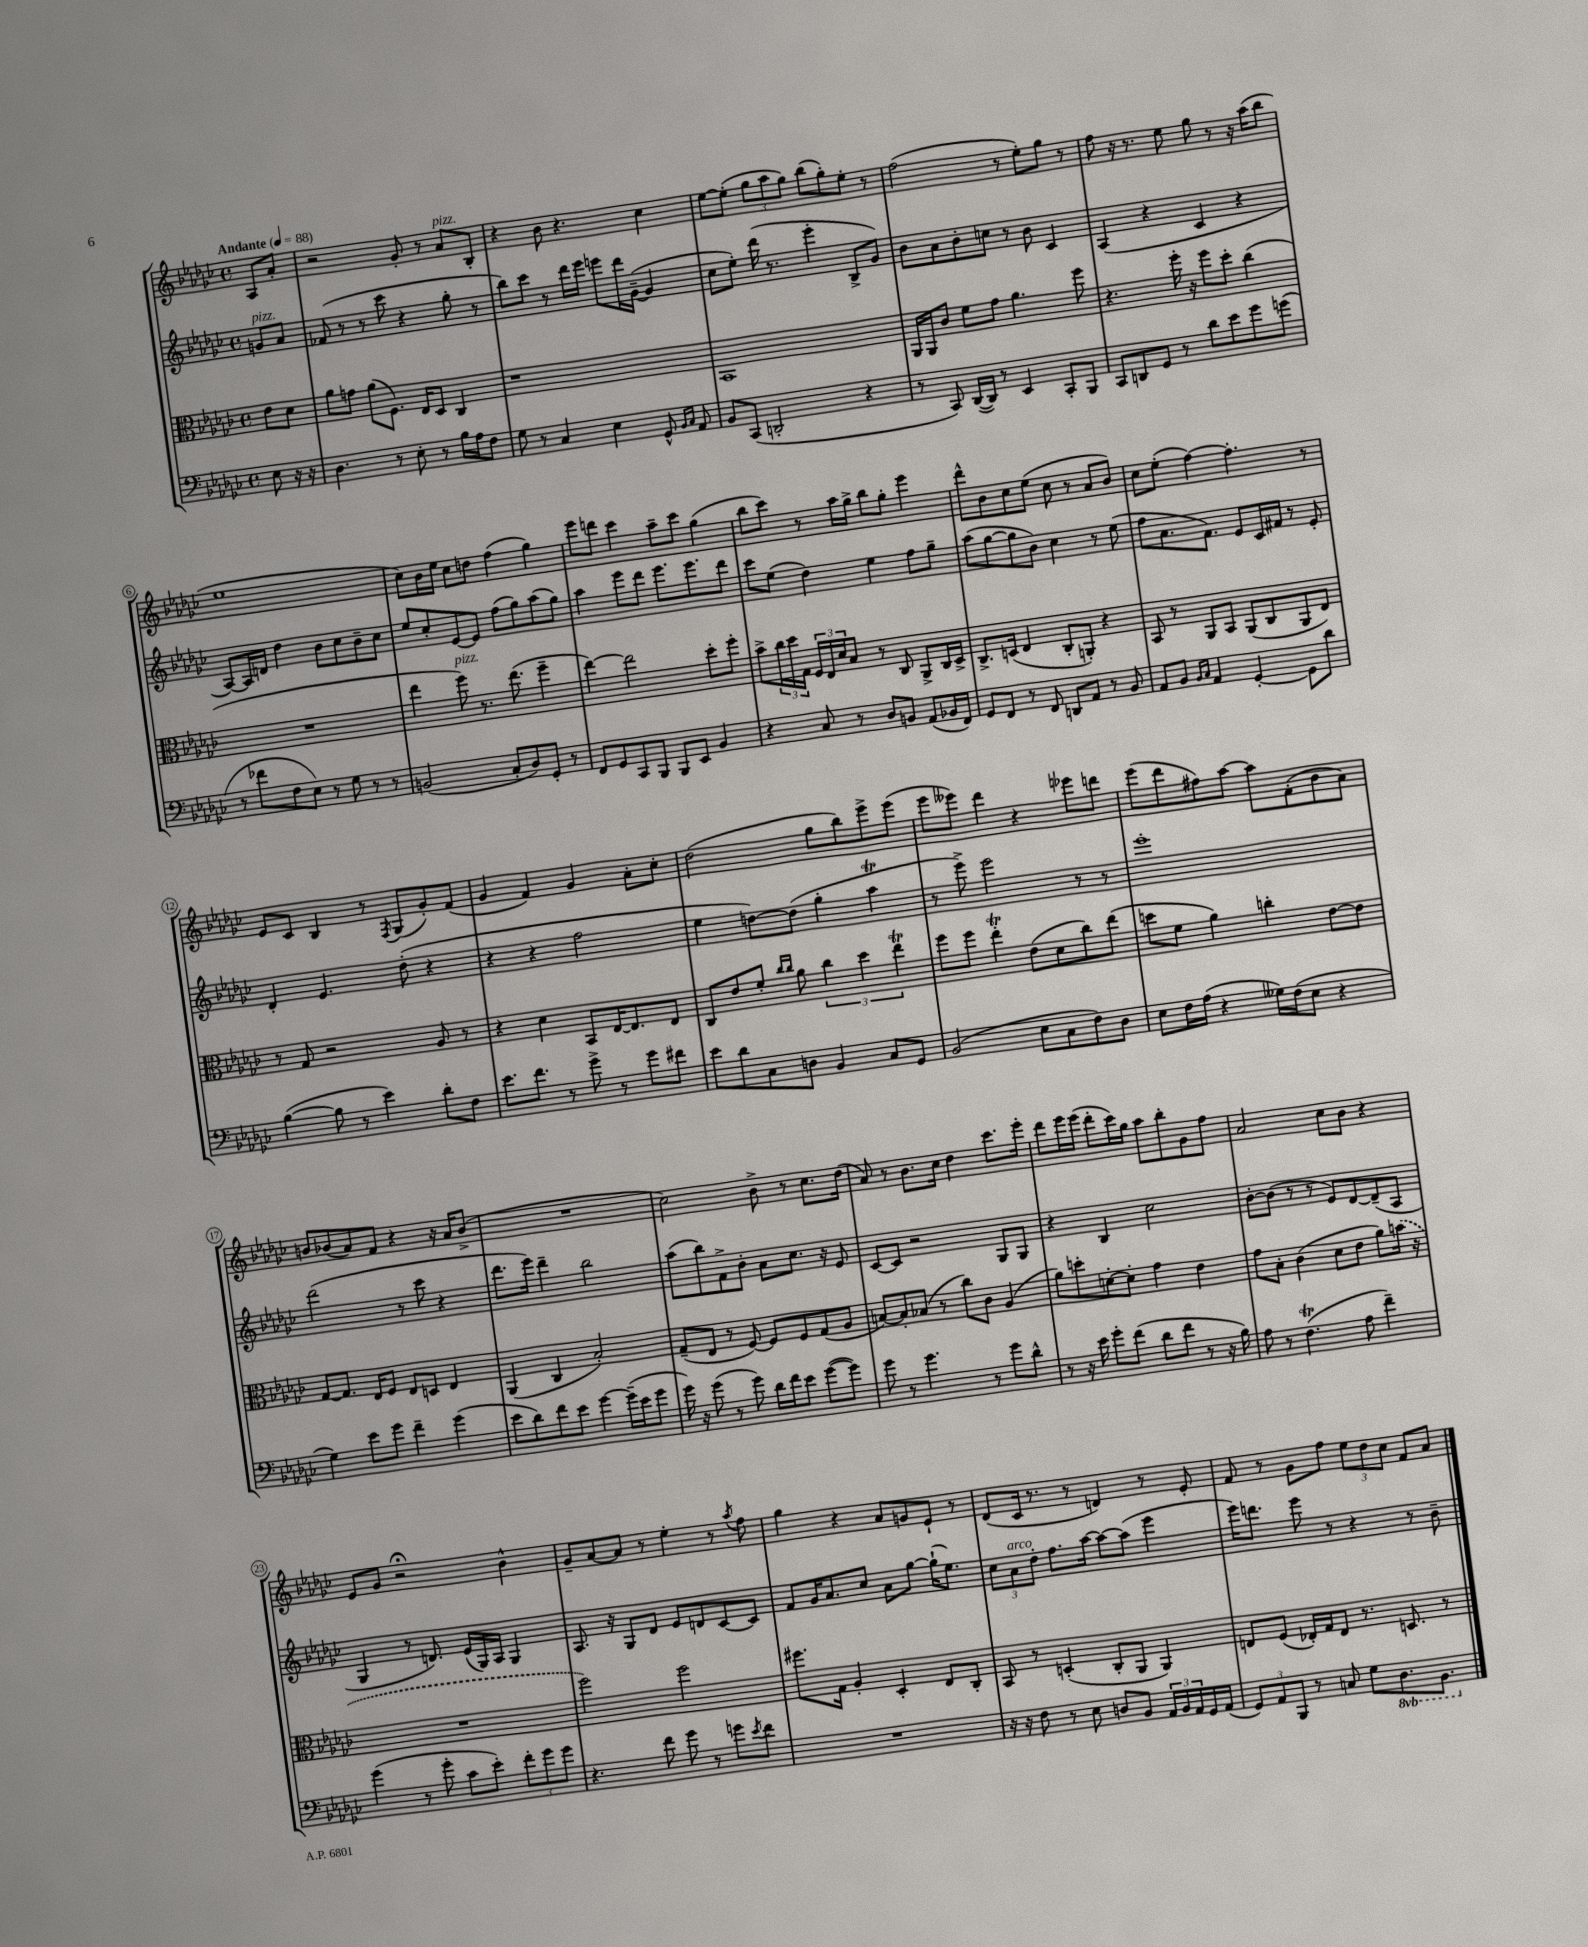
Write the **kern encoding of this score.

**kern	**kern	**kern	**kern
*staff4	*staff3	*staff2	*staff1
*clefF4	*clefC3	*clefG2	*clefG2
*k[b-e-a-d-g-c-]	*k[b-e-a-d-g-c-]	*k[b-e-a-d-g-c-]	*k[b-e-a-d-g-c-]
*M4/4	*M4/4	*M4/4	*M4/4
*met(c)	*met(c)	*met(c)	*met(c)
*MM88	*MM88	*MM88	*MM88
8E-\	8e-\L	8g/L	8A-/L
16r	8d-\J	8a-/J	8a-'/J
16r	.	.	.
=	=	=	=
4.D-\	8a-\L	(8f-/	2r
.	8g\J	8r	.
.	(8a-\L	8r	.
8r	8.F\J)	8ccc-\	.
8E-'\	.	4r	8g-'/
.	16E-/LK	.	.
8r	8D-/J	.	8r
16B-\LL	4C-/	8gg-'\	8a-/L
16A-\J	.	.	.
8F\J	.	8r	8B-'/J
=	=	=	=
8G-\	1r	8bb-\L)	4r
8r	.	8ccc-\J	.
4C-/	.	8r	8b-\
.	.	16ddd-\LL	4.r
.	.	16eee-\JJ	.
4E-\	.	8eee\L	.
.	.	16ddd-\L	.
.	.	([16g-~\JJ	.
8GG-^^/	.	4g-/]	4cc-\
16qqBB-/LL	.	.	.
16qqC-/JJ	.	.	.
8AA-/	.	.	.
=	=	=	=
8BB-/L	1BB-	8cc-\L	[8ee-\L
(8CC-/J	.	8ee-'\J)	(8ee-'\]J
2DD'/	.	(16ddd-\	12gg-\L
.	.	8.r	.
.	.	.	12aa-\
.	.	.	12gg-\J)
.	.	4eee-'\	(8bb-\L
.	.	.	8gg-'\)
4r	.	8B-^/L	8ee-'\J
.	.	8g-/J)	8r
=	=	=	=
8r	16AA-/LL	8b-\L	(2ff\
.	16AA-/J	.	.
8CC-/)	8c-/J	8a-\	.
([16DD-/LL	8f\L	8b-'\	.
16DD-/]JJ)	.	.	.
8r	8g-\J	8cc\J	.
4EE-/	4.a-\	8r	8r
.	.	8b-\	8ee-'\L)
8CC-'/L	.	4c-/	8gg-\J
8BBB-/J	8ff\	.	8r
=	=	=	=
8CC-/L	4.r	(4A-/	8ff\
8DD/	.	.	16r
.	.	.	8.r
8GG-/J	.	4r	.
8r	16ff'\	.	8ee-\
.	16r	.	.
8d-\L	8ff\L	4c-/	8gg-\
8e-\	8dd-'\J	.	8r
8g-\	(4cc-\	4r	16r
.	.	.	(16aa-\LK
(8g\J	.	.	8bb-\J
=	=	=	=
8r	1r	[8A-/L)	1ee-
8f-\L	.	16A-/]L	.
.	.	16d/JJ	.
8F\	.	4dd-\	.
8E-\J)	.	.	.
8r	.	8b-\L	.
8G-\	.	8cc-\	.
8r	.	8b-~\	.
8r	.	8cc-\J	.
=	=	=	=
(2BB/	4ee-\	8ee-/L	8cc-\L)
.	.	8cc-'/	16b-\L
.	.	.	16ee-\JJ
.	8ff\)	[8e-/	8cc-\L
.	8.r	8e-/]J	8dd\J
8C-'/L	.	(8ff\L	(4ff\
.	(8.ee-\	.	.
8D-/)	.	8gg-\)	.
8GG-'/J	4ff~\	(8aa-\	4gg-\)
8r	.	8gg-\J)	.
=	=	=	=
8FF/L	[4ee-\)	4aa-\	8eee-\L
8GG-/	.	.	8ddd\J
8CC-/	2ee-\]	8eee-\L	4ccc-\
8BBB-/J	.	8ddd-\J	.
8BBB-/L	.	8.eee-\L	8aa-~\L
8EE-/J	.	.	8ccc-\J
.	.	8.eee-\	.
4BB-/	8dd-'\L	.	(4gg-\
.	8ff'\J	8ddd-\J	.
=	=	=	=
4r	8b-^\L	8ccc-\L	8bb-\L
.	24cc-\L	(8ee-\J	8ccc-\J)
.	24dd-\	.	.
.	24G-\JJ	.	.
8C-/	24F/LL	4dd-\)	8r
.	24E-/	.	.
.	24d-/J	.	.
8r	8B-/J	.	16aa-\LL
.	.	.	16gg-^\JJ
8D-/L	8r	4ee-\	8bb-\L
8BB/J	8C-/	.	8gg-'\J
(8AA-/L	8AA-^/L	8ff\L	4eee-\
16BB-/L	16C-/L	8gg-~\J	.
16FF/JJ)	16D-^/JJ	.	.
=	=	=	=
8GG-/L	8.C-^/L	(8aa-\L	8ddd-^^\L
8FF/J	.	[8gg-\	8b-\
.	(16D/Jk	.	.
8r	4E-/	8gg-\]	8cc-\
8FF/	.	8b-\J)	(8ee-\J
8DD/L	8C-'/L	4cc-\	8cc-\
8AA-/J	8AA'/J)	.	8r
8r	4r	8r	8a-/L
8BB-/	.	(8ee-\	8b-/J)
=	=	=	=
8AA-/L	8BB-/	8ff\L	8cc-\L
8BB-/J	8r	8.a-\	(8ee-'\J
16qqBB-/LL	.	.	.
16qqC-/JJ	.	.	.
4AA-/	8AA-/L	.	[4ff\)
.	.	8.f\J)	.
.	8BB-/J	.	.
[4GG-'/	(8AA-/L	8e-/L	4.ff'\]
.	8C-/	16c-/L	.
.	.	16f#/JJ	.
8GG-\]L	8AA-/	8r	.
8d-\J	8E-/J)	8e-'/	8r
=	=	=	=
([4B-\	8r	4d-'/	8e-/L
.	8G-/	.	8c-/J
8B-\]	2r	4.e-/	4B-/
8r	.	.	.
4e-\)	.	.	8r
.	.	.	8qF/
.	.	(8dd-'\	(8G-/L
8d-'\L	8A-/	4r	8g-'/)
8F\J	8r	.	(8f/J
=	=	=	=
8.e-\L	4r	4r	4g-/
8.f\J	.	.	.
.	4d-\	4r	4f/)
8r	.	.	.
8g-^\	8BB-/L	2ff\	4g-/
8r	[16E-/K	.	.
.	8.E-/]	.	.
8g-\L	.	.	8a-'\L
8f#\J	8E-/J	.	8cc-'\J
=	=	=	=
8e-\L	8C-/L	4ee-\	(2dd-\
8d-\	8e-/	.	.
8C-\	8f'/J	[8dd\L)	.
.	16qqcc-/LL	.	.
.	16qqcc-/JJ	.	.
8D\J	8a-\	(8dd\]J	.
4BB-/	6cc-\	4gg-'\	8gg-\L
.	.	.	8bb-\)
.	6dd-\	.	.
8C-/L	.	4aa-\	8eee-^\
.	6ee-\	.	.
8GG-/J	.	.	(8eee-\J
=	=	=	=
(2BB-/	8ff\L	8r	8eee-\L
.	8ff\J	8eee-^\)	8eee--\J)
.	4ee-'\	2eee-\	4ddd-\
8E-\L	(8e-\L	.	4r
8C-\	8d-\	.	.
8F\)	8cc-\)	8r	8eee-\L
8D-\J	(8ee-\J	8r	8ddd\J
=	=	=	=
8E-\L	8dd\L	1eee-'	(8eee-\L
16F\L	8f\J	.	8ddd-\
(16A-\JJ	.	.	.
4r	4a-\)	.	8ff#\)
.	.	.	[8aa-\J
16G--\LL)	4cc'\	.	8aa-\]L
(16F\J	.	.	.
8E-\J	.	.	(8f'\
4r	[8e-\L	.	8b-\
.	8e-\]J	.	8a-\J)
=	=	=	=
4G-\)	[8G-/L	(2ddd-\	8b/L
.	8.G-/]J	.	(8b-/
8e-\L	.	.	8a-/)
.	16E-/LK	.	.
8g-\J	8F/J	.	8f/J
4f~\	8E-/L	8r	4r
.	8D/J	8ccc-\	.
(4g-\	4E-/	4r	16r
.	.	.	16a-/LK
.	.	.	(8b-^/J
=	=	=	=
8e-\L	(4AA-/	8.ddd-\L	1r
8d-\)	.	.	.
.	.	16eee-\Jk)	.
8f\	4C-/	4ddd-~\	.
8e-\J	.	.	.
[4g-\	2B-'/)	2bb-\	.
(16g-~\]LL	.	.	.
16e-\J	.	.	.
8g-\J	.	.	.
=	=	=	=
16g-\)	(8G-~/L	(8aa-\L	2cc-\)
16r	.	.	.
(8g-\	8E-/J	8bb-\)	.
8r	8r	8f^\	.
8g-\)	[8F/)	8b-'\J	.
16d-\LL	8F/]L	8a-\L	8b-^\
16f\J	.	.	.
8e-\J	8F/	8.cc-\J	8r
([8g-\L	(8G-/	.	8.cc-\L
.	.	16r	.
8g-\]J)	8A-/J	8e-/	.
.	.	.	(16dd-\Jk
=	=	=	=
8g-\	[8B/L)	[8c-/L	8a-/)
8r	8B'/]	8c-/]J	8r
4.g-\	(8B-/J	2r	8.b-\L
.	8r	.	.
.	.	.	16cc-\Jk
.	8cc-\L)	.	4dd-\
8r	8c-\J	.	.
8g-\L	(4A-/	8G-/L	8.ccc-\L
8d-^^\J	.	8G-/J	.
.	.	.	16eee-'\Jk
=	=	=	=
8r	8a-\L)	4r	8ddd-\L
16r	8dd'\	.	16eee-\L
16e-\	.	.	(16eee-\JJ
8g-'\L	[8d'\	4B-/	8ddd-'\L
(8f\J	8d'\]J	.	16ccc-\L)
.	.	.	16gg-\JJ
8d-\L	4g-\	2cc-\	8aa-\L
8f\J	.	.	8bb-'\
8r	4e-\	.	8g-\
16r	.	.	8ff\J
16B-\)	.	.	.
=	=	=	=
8A-\	8g-\L	[8b-'\L	2a-/
8r	8B-'\J	(8b-\]J	.
(4.F\	(4c-\	8r	.
.	.	8r	.
.	8d-\L	8e-/L)	8cc-\L
8A-\	8e-\J	[8d-/	8b-\J
4f~\)	8a-\L)	(8d-~/]	4r
.	(16b\Jk	8A-/J	.
.	16r	.	.
=	=	=	=
(4g-\	1r	4G-/	8e-/L
.	.	.	8g-/J
8r	.	8r	2r;
8g-'\	.	8.d/)	.
8c-\L	.	.	.
.	.	(16e-/LL	.
8e-'\J)	.	16G-/)	.
.	.	16A-/JJ	.
12f'\L	.	4G-/	4b-^^\
12g-\	.	.	.
12g-\J	.	.	.
=	=	=	=
4.r	2ff\)	8.A-/	8g-~/L
.	.	.	[8a-/
.	.	16r	.
.	.	8G-/L	8a-/]J
8f\	.	8d-/J	8r
8g-\	2ff\	8e-/L	4ee-'\
8r	.	8d/	.
8g\L	.	[8c-/	8r
8qe-/	.	.	8qaa-/
8f\J	.	8c-/]J	8ff\
=	=	=	=
1r	8.ff#\L	8f/L	4gg-\
.	.	16g-/K	.
.	16G-\Jk	8.a-/	.
.	4A-'/	.	4r
.	.	8cc-/J	.
.	4D-'/	8a-\L	8a-/L
.	.	[8gg-\J	8g/
.	8E-/L	(16gg-`\]LK	8e-`/J
.	.	8.ee-\J)	.
.	8C-'/J	.	8r
=	=	=	=
16r	8BB-/	12cc-\L	(8d-/L
16r	.	.	.
.	.	12a-\	.
8F\	8r	.	16c-/Jk
.	.	12dd-'\J	.
.	.	.	8.r
8r	(4D'/	8.ff\L	.
8E-\	.	.	8r
.	.	[16aa-\Jk	.
8D/L	8C-'/L	8aa-\_L	4d/)
8BB-/J	8AA-/J	(8aa-\]J	.
24AA-/LL	4AA-/)	4eee-\	8r
24BB-/	.	.	.
24AA-/	.	.	.
16GG-/	.	.	8e-'/
(16AA-/JJ	.	.	.
=	=	=	=
12GG-/L)	8E/L	16eee-\LK)	8f/
.	.	8.ddd\J	.
12AA-/	.	.	.
.	(8F/J	.	8r
12BBB-/J	.	.	.
8r	16E-'/LL)	8eee-\	8g-\L
.	16G-/J	.	.
8C/	8E-/J	8r	8ff\J
8G-\L	8.r	4r	12ee-\L
.	.	.	12dd-\
8.DD-\	.	.	.
.	.	.	12cc-\J
.	8.D/	.	.
.	.	8r	8f/L
8.BBB-\J	.	.	.
.	8r	8b-~\	8a-/J
==	==	==	==
*-	*-	*-	*-
